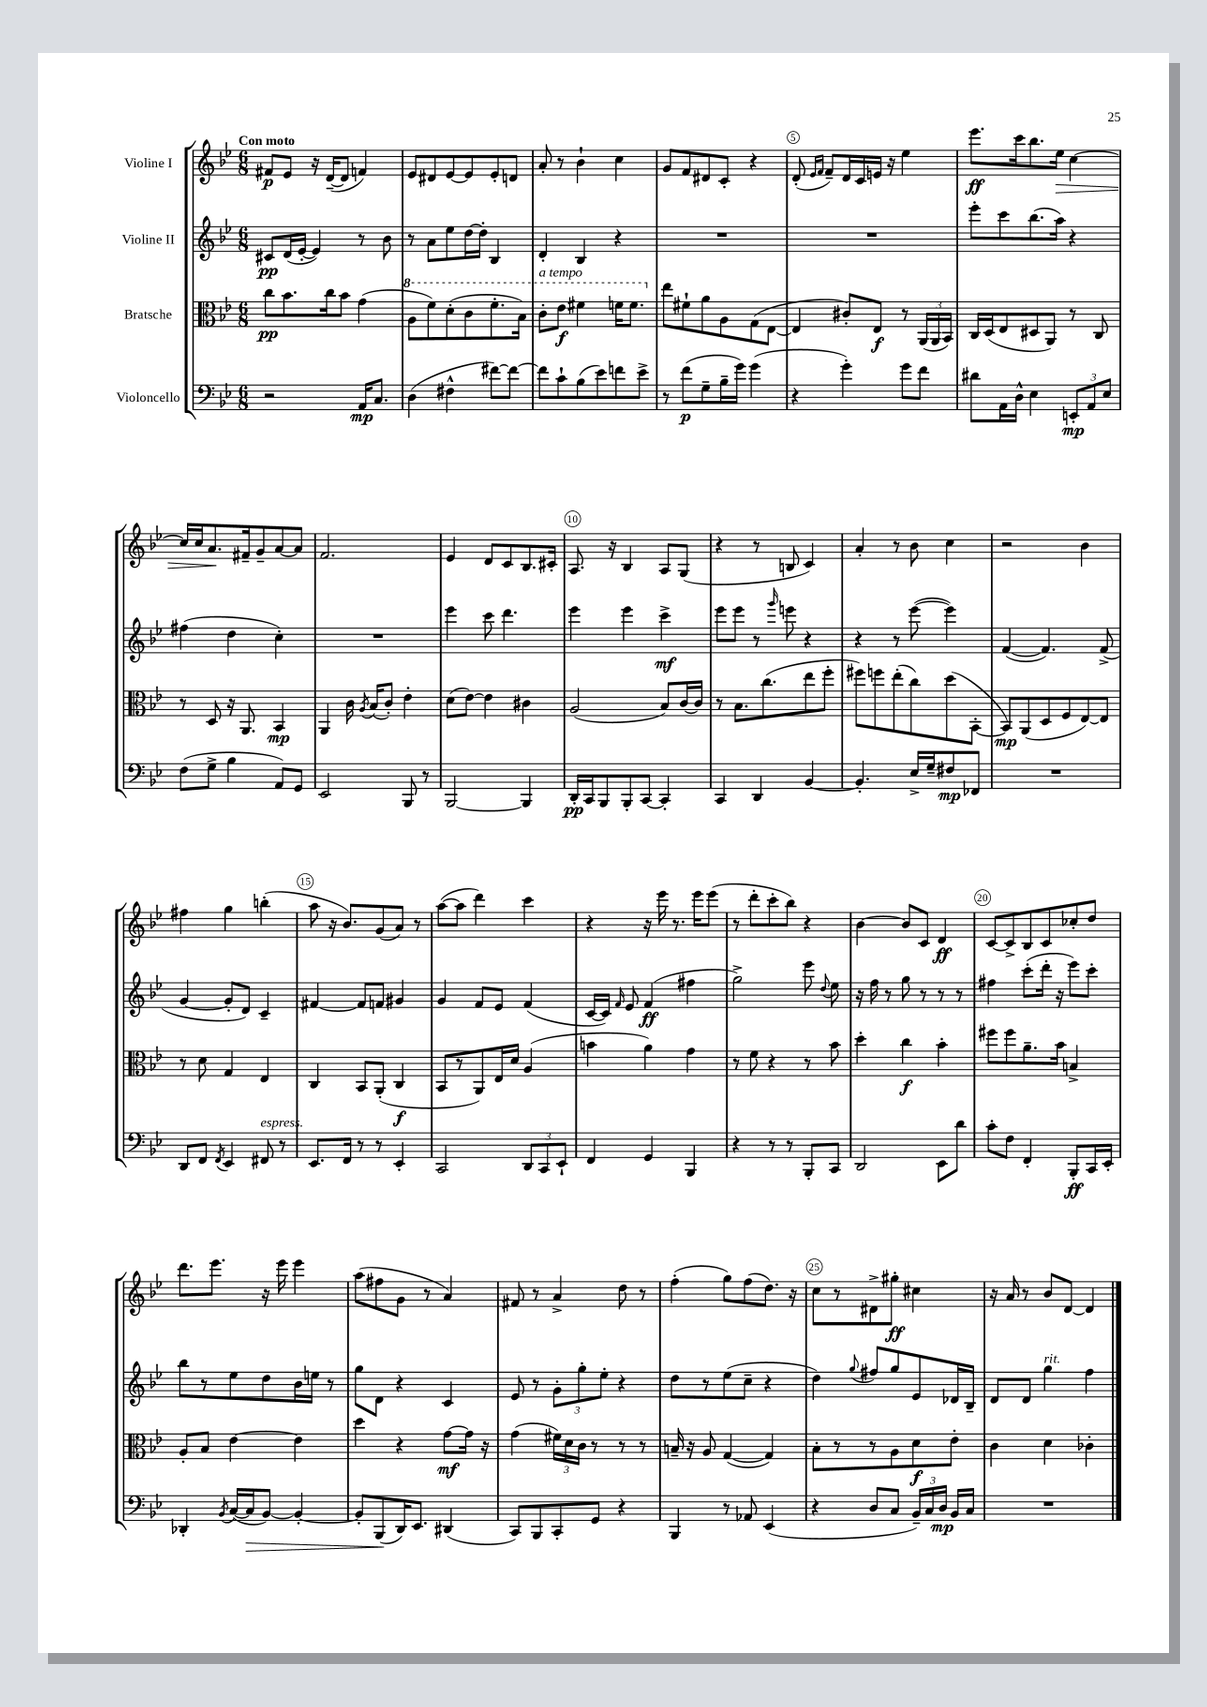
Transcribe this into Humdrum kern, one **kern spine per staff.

**kern	**dynam	**kern	**dynam	**kern	**dynam	**kern	**dynam
*part4	*part4	*part3	*part3	*part2	*part2	*part1	*part1
*staff4	*staff4	*staff3	*staff3	*staff2	*staff2	*staff1	*staff1
*I"Violoncello	*	*I"Bratsche	*	*I"Violine II	*	*I"Violine I	*
*clefF4	*	*clefC3	*	*clefG2	*	*clefG2	*
*k[b-e-]	*	*k[b-e-]	*	*k[b-e-]	*	*k[b-e-]	*
*M6/8	*	*M6/8	*	*M6/8	*	*M6/8	*
=1	=1	=1	=1	=1	=1	=1	=1
!	!	!	!	!	!	!LO:TX:a:B:t=Con moto	!
2r	.	8cc\L	pp	8c#X/L	pp	8f#X/L	p
.	.	8.b-\	.	(16d/L	.	8e-/J	.
.	.	.	.	[16e-'/JJ	.	.	.
.	.	.	.	4e-/])	.	16r	.
.	.	16cc\k	.	.	.	([16d~/KL	.
.	.	8b-\J	.	.	.	8d/J]	.
16AA/KL	mp	(4g\	.	8r	.	4fn/)	.
8.C/J	.	.	.	.	.	.	.
.	.	.	.	8b-\	.	.	.
=2	=2	=2	=2	=2	=2	=2	=2
*	*	*8va	*	*	*	*	*
(4D\	.	8a\L	.	8r	.	8e-/L	.
.	.	8ff\)	.	8a\L	.	8d#X/	.
4F#X^^\	.	(8dd'\	.	8ee-\	.	[8e-/	.
.	.	8cc\	.	[16dd\L	.	8e-/]	.
.	.	.	.	16dd'\JJ]	.	.	.
[8f#X\L)	.	8.ff'\	.	4B-/	.	8e-'/	.
8f#\J_	.	.	.	.	.	8dn/J	.
.	.	16b-\Jk)	.	.	.	.	.
=3	=3	=3	=3	=3	=3	=3	=3
!	!	!LO:TX:a:i:t=a tempo	!	!	!	!	!
8f#\L]	.	8cc'\L	.	4d'/	.	8a'/	.
8c`\	.	8ee-\J	f	.	.	8r	.
(8B-\	.	4ff#X\	.	4B-/	.	4b-`\	.
8e-\)	.	.	.	.	.	.	.
8fn\	.	16ffn\KL	.	4r	.	4cc\	.
.	.	8.ff\J	.	.	.	.	.
8e-^\J	.	.	.	.	.	.	.
=4	=4	=4	=4	=4	=4	=4	=4
*	*	*X8va	*	*	*	*	*
8r	.	8ee-\L	.	2.r	.	8g/L	.
(8f\L	p	8f#X`\	.	.	.	8f/	.
8G~\	.	8a\	.	.	.	8d#X/	.
16B-~\L	.	8A\	.	.	.	8c'/J	.
16g\JJ)	.	.	.	.	.	.	.
(4g\	.	(8G\	.	.	.	4r	.
.	.	[8E-\J	.	.	.	.	.
=5	=5	=5	=5	=5	=5	=5	=5
4r	.	4E-/]	.	2.r	.	(8d'/	.
.	.	.	.	.	.	16qqe-/LL	.
.	.	.	.	.	.	16qqf/JJ	.
.	.	.	.	.	.	8f~/L)	.
4g'\)	.	8c#X'/L)	.	.	.	16d/L	.
.	.	.	.	.	.	16c/	.
.	.	8E-/J	f	.	.	16en/JJ	.
.	.	.	.	.	.	16r	.
8g\L	.	8r	.	.	.	4ee-\	.
8f\J	.	(24AA/LL	.	.	.	.	.
.	.	24AA/	.	.	.	.	.
.	.	24BB-/JJ)	.	.	.	.	.
=6	=6	=6	=6	=6	=6	=6	=6
8d#X\L	.	16C/LL	.	8eee-'\L	.	8.eee-\L	ff
.	.	(16D/J	.	.	.	.	.
16AA\L	.	8E-/	.	8ccc\	.	.	.
16D^^\JJ	.	.	.	.	.	16ccc\k	.
4E-\	.	8D#X/	.	(8.bb-\	.	8.bb-\	.
.	.	8AA/J)	.	.	.	.	.
!	!	!	!	!	!	!	!LO:HP:b
.	.	.	.	16aa\Jk)	.	16ee-\Jk	>
12EEn'/L	mp	8r	.	4r	.	[4cc\	.
12AA/	.	.	.	.	.	.	.
.	.	8C/	.	.	.	.	.
12E-/J	.	.	.	.	.	.	.
!!LO:LB:g=z
=7	=7	=7	=7	=7	=7	=7	=7
(8F\L	.	8r	.	(4ff#X\	.	16cc/LL]	.
.	.	.	.	.	.	16cc/J	.
8G^\J	.	8D/	.	.	.	8.a/	.
4B-\	.	16r	.	4dd\	.	.	.
.	.	8.AA/	.	.	.	16f#X~/k	]
.	.	.	.	.	.	8g~/	.
8AA/L)	.	4BB-/	mp	4cc'\)	.	[8a/	.
8GG/J	.	.	.	.	.	8a/J]	.
=8	=8	=8	=8	=8	=8	=8	=8
2EE-/	.	4AA/	.	2.r	.	2.f/	.
.	.	16c\	.	.	.	.	.
.	.	8qA/	.	.	.	.	.
.	.	(16B-/KL	.	.	.	.	.
.	.	8c'/J)	.	.	.	.	.
8BBB-/	.	4e-'\	.	.	.	.	.
8r	.	.	.	.	.	.	.
=9	=9	=9	=9	=9	=9	=9	=9
[2BBB-/	.	(8d\L	.	4eee-\	.	4e-/	.
.	.	[8e-\J)	.	.	.	.	.
.	.	4e-\]	.	8ccc\	.	8d/L	.
.	.	.	.	4.ddd\	.	8c/	.
4BBB-/]	.	4c#X\	.	.	.	8.B-/	.
.	.	.	.	.	.	16c#X'/Jk	.
=10	=10	=10	=10	=10	=10	=10	=10
16DD'/LL	pp	(2A/	.	4eee-\	.	8.A/	.
16CC/J	.	.	.	.	.	.	.
8BBB-/	.	.	.	.	.	.	.
.	.	.	.	.	.	16r	.
8BBB-'/	.	.	.	4eee-\	.	4B-/	.
[8CC/J	.	.	.	.	.	.	.
4CC'/]	.	8B-/L)	.	4ccc^\	mf	8A/L	.
.	.	[16c/L	.	.	.	(8G/J	.
.	.	16c/JJ]	.	.	.	.	.
=11	=11	=11	=11	=11	=11	=11	=11
4CC/	.	8r	.	8eee-\L	.	4r	.
.	.	8.B-\L	.	8eee-\J	.	.	.
4DD/	.	.	.	8r	.	8r	.
.	.	(8.cc\	.	.	.	.	.
.	.	.	.	16qqggg/	.	.	.
.	.	.	.	8eeen\	.	8Bn/	.
[4BB-/	.	8ee-\	.	4r	.	4c/)	.
.	.	8ff'\J	.	.	.	.	.
=12	=12	=12	=12	=12	=12	=12	=12
4.BB-'/]	.	8ff#X\L)	.	4r	.	4a'/	.
.	.	8ffn\	.	.	.	.	.
.	.	(8ee-'\	.	8r	.	8r	.
16E-^/LL	.	8cc\)	.	([8eee-\	.	8b-\	.
16G~/J	.	.	.	.	.	.	.
8F#X/	mp	(8dd\	.	4eee-\])	.	4cc\	.
8FF-X/J	.	[8BB-'\J	.	.	.	.	.
=13	=13	=13	=13	=13	=13	=13	=13
2.r	.	8BB-/L])	mp	([4f/	.	2r	.
.	.	(8AA/	.	.	.	.	.
.	.	8D/	.	4.f/])	.	.	.
.	.	8F/	.	.	.	.	.
.	.	[8E-/)	.	.	.	4b-\	.
.	.	8E-/J]	.	(8f^/	.	.	.
!!LO:LB:g=z
=14	=14	=14	=14	=14	=14	=14	=14
8DD/L	.	8r	.	[4g/	.	4ff#X\	.
8FF/J	.	8d\	.	.	.	.	.
8qFF/	.	.	.	.	.	.	.
4EE-/	.	4G/	.	8g'/L]	.	4gg\	.
.	.	.	.	8d/J)	.	.	.
!LO:TX:a:i:t=espress.	!	!	!	!	!	!	!
8FF#X/	.	4E-/	.	4c~/	.	(4bbn'\	.
8r	.	.	.	.	.	.	.
=15	=15	=15	=15	=15	=15	=15	=15
8.EE-/L	.	4C/	.	[4f#X/	.	8aa\	.
.	.	.	.	.	.	16r	.
16FF/Jk	.	.	.	.	.	8.b-/L)	.
8r	.	8BB-/L	.	8f#/L]	.	.	.
8r	.	(8AA'/J	.	8fn/J	.	(8g/	.
4EE-'/	.	4C/	f	4g#X/	.	8a/J)	.
.	.	.	.	.	.	8r	.
=16	=16	=16	=16	=16	=16	=16	=16
2CC/	.	8BB-/L	.	4g/	.	([8aa\L	.
.	.	8r	.	.	.	8aa\J]	.
.	.	8AA/)	.	8f/L	.	4ddd\)	.
.	.	16E-/L	.	8e-/J	.	.	.
.	.	16d/JJ	.	.	.	.	.
12DD/L	.	(4A/	.	(4f/	.	4ccc\	.
12CC/	.	.	.	.	.	.	.
12EE-`/J	.	.	.	.	.	.	.
=17	=17	=17	=17	=17	=17	=17	=17
4FF/	.	4bn\	.	[16c/LL	.	4r	.
.	.	.	.	16c/JJ])	.	.	.
.	.	.	.	16qqf/	.	.	.
.	.	.	.	8e-/	.	.	.
4GG/	.	4a\)	.	(4f/	ff	16r	.
.	.	.	.	.	.	16eee-\	.
.	.	.	.	.	.	8.r	.
4BBB-/	.	4g\	.	4ff#X\	.	.	.
.	.	.	.	.	.	16eee-\KL	.
.	.	.	.	.	.	(8eee-\J	.
=18	=18	=18	=18	=18	=18	=18	=18
4r	.	8r	.	2gg^\)	.	8r	.
.	.	8f\	.	.	.	8ddd'\L	.
8r	.	4r	.	.	.	8ccc'\	.
8r	.	.	.	.	.	8bb-\J)	.
8BBB-'/L	.	8r	.	8eee-\	.	4r	.
.	.	.	.	8qqdd/	.	.	.
8CC/J	.	8b-\	.	8ee-\	.	.	.
=19	=19	=19	=19	=19	=19	=19	=19
2DD/	.	4dd'\	.	16r	.	[4b-\	.
.	.	.	.	16ff\	.	.	.
.	.	.	.	8r	.	.	.
.	.	4cc\	f	8gg\	.	8b-/L]	.
.	.	.	.	8r	.	8c/J	.
8EE-\L	.	4b-'\	.	8r	.	4d/	ff
8d\J	.	.	.	8r	.	.	.
=20	=20	=20	=20	=20	=20	=20	=20
8c'\L	.	8ff#X\L	.	4ff#X\	.	[8c/L	.
8F\J	.	8ff#\	.	.	.	8c^/]	.
4FF'/	.	8.a~\	.	(8ccc'\L	.	8B-/	.
.	.	.	.	16ddd'\Jk	.	8c/	.
.	.	16b-\Jk	.	16r	.	.	.
8BBB-'/L	ff	4Bn^/	.	8eee-\L)	.	8cc-X'/	.
16CC/L	.	.	.	8ccc'\J	.	8dd/J	.
16EE-'/JJ	.	.	.	.	.	.	.
!!LO:LB:g=z
=21	=21	=21	=21	=21	=21	=21	=21
4DD-X'/	.	8A'/L	.	8bb-\L	.	8.ddd\L	.
.	.	8B-/J	.	8r	.	.	.
.	.	.	.	.	.	8.eee-\J	.
8qBB-/	.	.	.	.	.	.	.
([16C/LL	.	[4e-\	.	8ee-\	.	.	.
!	!LO:HP:b	!	!	!	!	!	!
16C/J]	>	.	.	.	.	.	.
[8BB-/J)	.	.	.	8dd\	.	16r	.
.	.	.	.	.	.	16eee-\	.
4BB-'/_	.	4e-\]	.	16b-\L	.	4eee-\	.
.	.	.	.	16een\JJ	.	.	.
.	.	.	.	8r	.	.	.
=22	=22	=22	=22	=22	=22	=22	=22
8BB-'/L]	.	4dd\	.	8gg\L	.	(8aa\L	.
(8BBB-/	.	.	.	8d\J	.	8ff#X\	.
16DD/K)	]	4r	.	4r	.	8g\J	.
8.EE-/J	.	.	.	.	.	.	.
.	.	.	.	.	.	8r	.
(4DD#X/	.	[8g\L	mf	4c/	.	4a/)	.
.	.	16g\Jk]	.	.	.	.	.
.	.	16r	.	.	.	.	.
=23	=23	=23	=23	=23	=23	=23	=23
8CC/L)	.	(4g\	.	8e-/	.	8f#X/	.
8BBB-/	.	.	.	8r	.	8r	.
8CC'/	.	24f#X\LL)	.	12g'\L	.	4a^/	.
.	.	24d\	.	.	.	.	.
.	.	24c\JJ	.	12gg'\	.	.	.
8GG/J	.	8r	.	.	.	.	.
.	.	.	.	12ee-'\J	.	.	.
4r	.	8r	.	4r	.	8dd\	.
.	.	8r	.	.	.	8r	.
=24	=24	=24	=24	=24	=24	=24	=24
4BBB-/	.	16Bn~/	.	8dd\L	.	(4ff'\	.
.	.	16r	.	.	.	.	.
.	.	8A/	.	8r	.	.	.
8r	.	([4G/	.	(8ee-\	.	8gg\L)	.
8AA-X/	.	.	.	8cc~\J	.	(8ff\	.
(4EE-/	.	4G/])	.	4r	.	8.dd\J)	.
.	.	.	.	.	.	16r	.
=25	=25	=25	=25	=25	=25	=25	=25
4r	.	8B-'\L	.	4dd\)	.	8cc\L	.
.	.	8r	.	.	.	8r	.
.	.	.	.	8qqgg/	.	.	.
8D/L	.	8r	.	8ff#X/L	.	8d#X^\	.
8C/J	.	8A\	.	8gg/	.	8gg#X'\J	ff
24BB-~/LL)	.	8d\	f	8e-/	.	4cc#X\	.
24C/	.	.	.	.	.	.	.
24D/JJ	mp	.	.	.	.	.	.
16BB-/LL	.	8e-'\J	.	16d-X/L	.	.	.
16C/JJ	.	.	.	16B-~/JJ	.	.	.
=26	=26	=26	=26	=26	=26	=26	=26
2.r	.	4c\	.	8d/L	.	16r	.
.	.	.	.	.	.	16a/	.
.	.	.	.	8d/J	.	8r	.
!	!	!	!	!LO:TX:a:i:t=rit.	!	!	!
.	.	4d\	.	4gg\	.	8b-/L	.
.	.	.	.	.	.	[8d/J	.
.	.	4c-X'\	.	4ff\	.	4d/]	.
==	==	==	==	==	==	==	==
*-	*-	*-	*-	*-	*-	*-	*-
